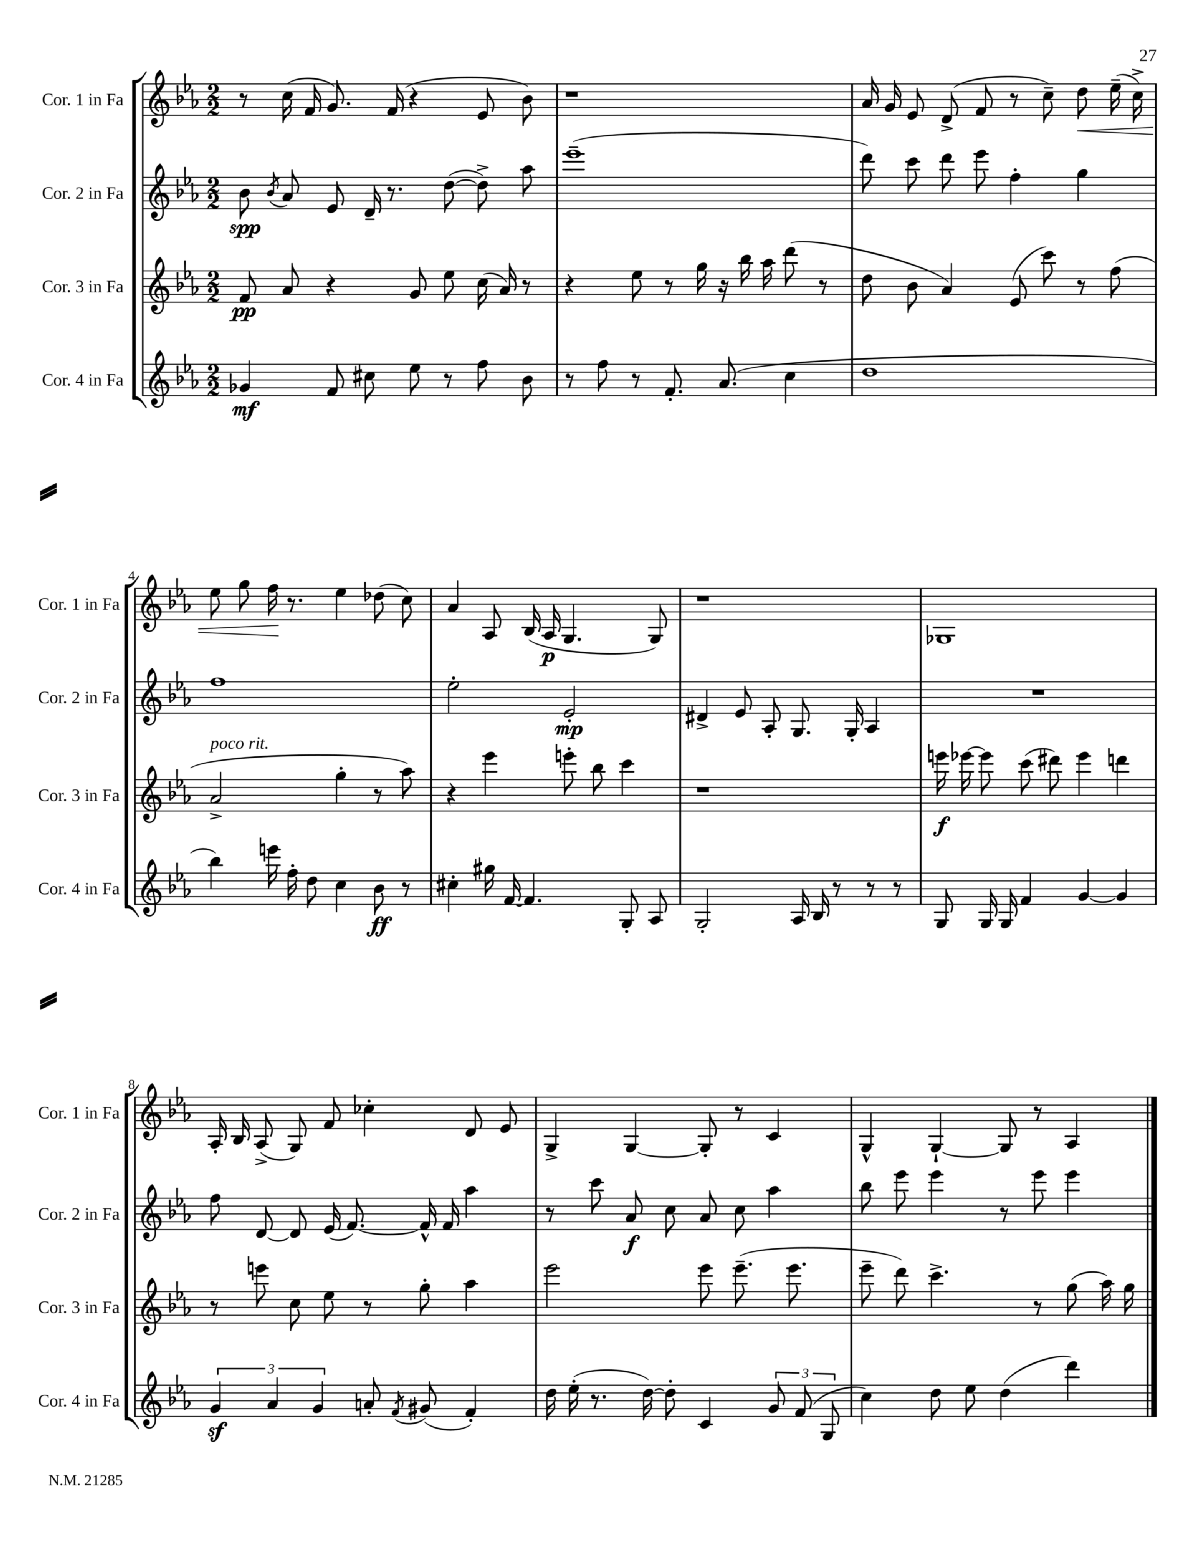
<<
\new StaffGroup <<
\new Staff = "s0" \with { instrumentName = "Cor. 1 in Fa" shortInstrumentName = "Cor. 1 in Fa" } {
    \clef treble \key ees \major \numericTimeSignature \time 2/2
    \autoBeamOff r8 c''16( f'16 g'8.) f'16( r4 ees'8 bes'8) |
    r1 |
    aes'16 g'16 ees'8 d'8->( f'8 r8 c''8--) d''8\< ees''16--( c''16->) |
    ees''8 g''8 f''16\! r8. ees''4 des''8( c''8) |
    aes'4 aes8 bes16( aes16\p g4. g8) |
    r1 |
    ges1 |
    aes16-. bes16 aes8->( g8) f'8 ces''4-. d'8 ees'8 |
    g4-> g4~ g8-. r8 c'4 |
    g4-^ g4~-! g8 r8 aes4 \bar "|." |
}
\new Staff = "s1" \with { instrumentName = "Cor. 2 in Fa" shortInstrumentName = "Cor. 2 in Fa" } {
    \clef treble \key ees \major \numericTimeSignature \time 2/2
    \autoBeamOff bes'8\spp \acciaccatura { bes'8 } aes'8 ees'8 d'16-- r8. d''8~( d''8->) aes''8 |
    ees'''1--( |
    d'''8) c'''8 d'''8 ees'''8 f''4-. g''4 |
    f''1 |
    ees''2-. ees'2-.\mp |
    dis'4-> ees'8 aes8-. g8. g16-. aes4 |
    R1 |
    f''8 d'8~ d'8 ees'16( f'8.~) f'16-^ f'16 aes''4 |
    r8 c'''8 aes'8\f c''8 aes'8 c''8 aes''4 |
    bes''8 ees'''8 ees'''4 r8 ees'''8 ees'''4 \bar "|." |
}
\new Staff = "s2" \with { instrumentName = "Cor. 3 in Fa" shortInstrumentName = "Cor. 3 in Fa" } {
    \clef treble \key ees \major \numericTimeSignature \time 2/2
    \autoBeamOff f'8\pp aes'8 r4 g'8 ees''8 c''16( aes'16) r8 |
    r4 ees''8 r8 g''16 r16 bes''16 aes''16 d'''8( r8 |
    d''8 bes'8 aes'4) ees'8( c'''8) r8 f''8( |
    aes'2->^\markup { \italic "poco rit." } g''4-. r8 aes''8) |
    r4 ees'''4 e'''8-. bes''8 c'''4 |
    r1 |
    e'''16\f ees'''16~ ees'''8 c'''8( dis'''8) ees'''4 d'''4 |
    r8 e'''8 c''8 ees''8 r8 g''8-. aes''4 |
    ees'''2 ees'''8 ees'''8.--( ees'''8. |
    ees'''8-- d'''8) c'''4.-> r8 g''8( aes''16) g''16 \bar "|." |
}
\new Staff = "s3" \with { instrumentName = "Cor. 4 in Fa" shortInstrumentName = "Cor. 4 in Fa" } {
    \clef treble \key ees \major \numericTimeSignature \time 2/2
    \autoBeamOff ges'4\mf f'8 cis''8 ees''8 r8 f''8 bes'8 |
    r8 f''8 r8 f'8.-. aes'8.( c''4 |
    d''1 |
    bes''4) e'''16 f''16-. d''8 c''4 bes'8\ff r8 |
    cis''4-. gis''16 f'16~ f'4. g8-. aes8 |
    g2-. aes16 bes16 r8 r8 r8 |
    g8 g16 g16 f'4 g'4~ g'4 |
    \tuplet 3/2 { g'4\sf aes'4 g'4 } a'8-. \acciaccatura { f'8 } gis'8( f'4-.) |
    d''16 ees''16-.( r8. d''16~) d''8-. c'4 \tuplet 3/2 { g'8 f'8( g8 } |
    c''4) d''8 ees''8 d''4( d'''4) \bar "|." |
}
>>
>>
